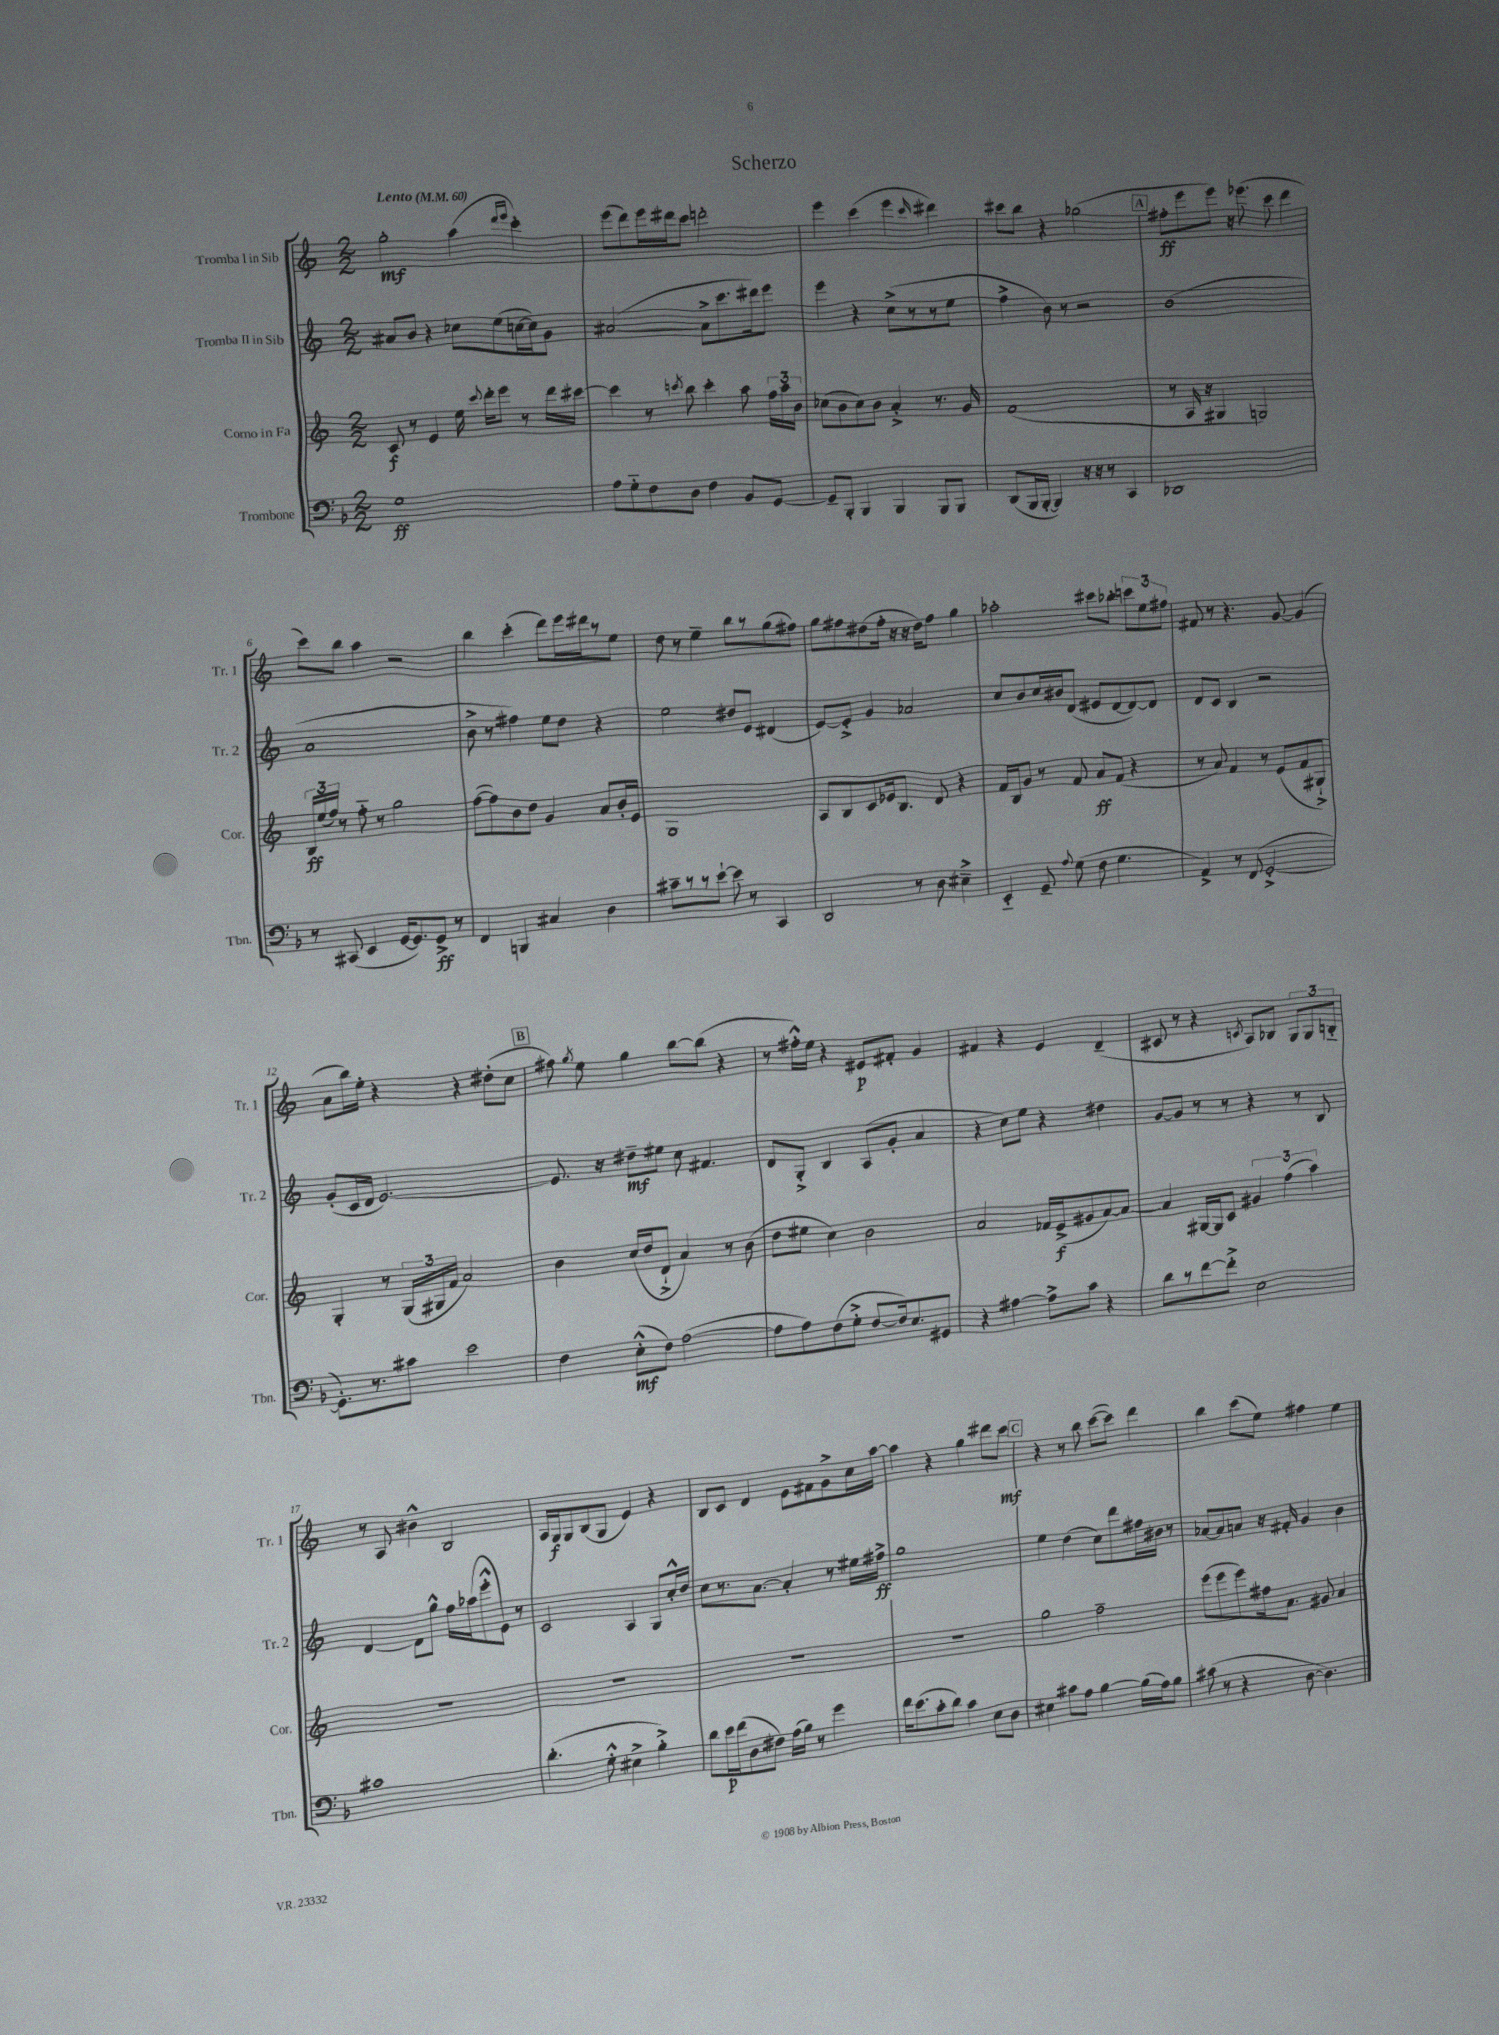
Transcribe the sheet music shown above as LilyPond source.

\header { title = "Scherzo" }
<<
\new StaffGroup <<
\new Staff = "s0" \with { instrumentName = "Tromba I in Sib" shortInstrumentName = "Tr. 1" } {
    \clef treble \key c \major \numericTimeSignature \time 2/2 \tempo "Lento" 4 = 60
    \autoBeamOff g''2-.\mf a''4( \grace { d'''16[ e'''16] } c'''4-.) |
    e'''8[( d'''8) e'''16 dis'''16 c'''8] d'''2-. |
    e'''4 c'''4( e'''4 \grace { c'''16 } dis'''4) |
    cis'''8[ b''8] r4 ges''2( |
    \mark \markup { \box "A" } fis''8[-.\ff e'''8 e'''8]) r16 ees'''8.( c'''8 d'''4 |
    c'''8[) b''8] a''4 r2 |
    b''4 c'''4-.( d'''8[) e'''16 dis'''16 r8 e''8] |
    d''8 r8 e''4-- b''8[ r8 g''8( fis''8]) |
    g''8[ fis''8 dis''8( fis''16]-. r16 r16 dis''16[) fis''8] g''4 |
    aes''2-. cis'''8[ bes''8]-. \tuplet 3/2 { c'''8[ e''8 fis''8] } |
    fis'8 r8 r4. g'8~ g'4( |
    a'8[ b''16) e''16]-. r4 r4 dis''8[-.( c''8] |
    \mark \markup { \box "B" } fis''8) \acciaccatura { g''8 } e''8 g''4 b''8[~ b''8]( r4 |
    r8 fis''16[-.-^) e''16] r4 eis'8[\p fis'8]-. g'4 |
    fis'4 r4 e'4 d'4--( |
    cis'8 r8 r4 \acciaccatura { c'8 } a8[) bes8] \tuplet 3/2 { g8[ g8 b8]-_ } |
    r8 a8 bis'4-^ b2 |
    a16[ g16\f g8 b8( g8] e'4) r4 |
    b8[ c'8] d'4 e'8[ fis'8 g'8-> c''16 a''16]~ |
    a''4 r4 g''4 dis'''8[ c'''8]\mf |
    \mark \markup { \box "C" } r4 r8 b''8 c'''8[~( c'''8]) d'''4 |
    b''4 c'''8[( e''8]) fis''4 e''4 \bar "|." |
}
\new Staff = "s1" \with { instrumentName = "Tromba II in Sib" shortInstrumentName = "Tr. 2" } {
    \clef treble \key c \major \numericTimeSignature \time 2/2
    \autoBeamOff ais'8[ b'8] r4 ces''8[ e''8( c''16~ c''16) g'8] |
    ais'2~( ais'8[-> c'''8. dis'''16) e'''8] |
    e'''4 r4 c''8[->( r8 r8 e''8] |
    f''4-> b'8) r8 r2 |
    \mark \markup { \box "A" } b'1( |
    a'1 |
    b'8-> r8 fis''4) e''8[ d''8] r4 |
    e''2 dis''8[ e'8] dis'4( |
    e'8[~) e'8]-.-> g'4 aes'2 |
    c''8[ b'8 c''16 bis'16 d'8]( eis'8[ d'8~ d'8~) d'8] |
    d'8[ c'8] b4 r2 |
    g'8[-.( c'16 d'16] e'2.~) |
    \mark \markup { \box "B" } e'8. r16 dis''8[--\mf eis''8] c''8 fis'4. |
    d'8[ g8]-.-> b4 a8[( g'8]-. a'4 |
    r4 c''8[) e''8] r4 dis''4 |
    g'8[~ g'8] r8 r8 r4 r8 b8 |
    d'4~ d'8[ g''8]-^ f''16[ aes''16( e'''8-.-^ e'8]) r8 |
    c'2 a4 g8[ c''16-.-^ d''16] |
    c''8[ r8. a'8.]~ a'4-. r8 eis''16[ fis''16]->\ff |
    g''1 |
    \mark \markup { \box "C" } e''4 d''4( c''8[) d'''8 fis''16 bis'16] r8 |
    aes'8[~ aes'8 a'8] r16 fis'16-. g'4 b'4 \bar "|." |
}
\new Staff = "s2" \with { instrumentName = "Corno in Fa" shortInstrumentName = "Cor." } {
    \clef treble \key c \major \numericTimeSignature \time 2/2
    \autoBeamOff c'8\f r8 e'4 e''16 \appoggiatura { c'''8 } d'''16[-. e'''8] r8 d'''16[ cis'''16]~ |
    cis'''4 r8 \acciaccatura { c'''8 } b''8 c'''4-. a''8 \tuplet 3/2 { f''16[ a''16 b'16] } |
    ces''8[( b'8 ces''8) b'8] a'4-.-> r8. g'16 |
    f'1( |
    \mark \markup { \box "A" } r8 a16 r16 gis4 g2) |
    \tuplet 3/2 { b16[\ff e''16( f''16]) } r8 f''8-_ r8 g''2 |
    f''8[~( f''8) b'8 d''8] g'4 a'8[ b'16-. e'16] |
    g1 |
    a8[ b8 c'8 ees'16 b8.] d'8 r4 |
    f'16[ b16 g'8] r8 f'8 a'8[\ff f'8]( r4 |
    r8 a'8) f'4 r8 e'8[( f'8 gis8]-!->) |
    g4-. r8 \tuplet 3/2 { g16[( gis16 f'16] } a'2) |
    \mark \markup { \box "B" } b'4 c''16[( d''16 d'8]-!-> a'4) r8 b'8( |
    d''8[ eis''8] c''4) b'2 |
    a'2 fes'16[ e'16->\f( gis'8 a'8~) a'8]~ |
    a'4 gis16[~ gis16 c'8] \tuplet 3/2 { gis'4 f''4( a''4) } |
    R1 |
    R1 |
    R1 |
    R1 |
    \mark \markup { \box "C" } g''2 f''2-- |
    e'''8[( e'''8 e'''8) fis''16 a'8.] gis'8 a'4 \bar "|." |
}
\new Staff = "s3" \with { instrumentName = "Trombone" shortInstrumentName = "Tbn." } {
    \clef bass \key f \major \numericTimeSignature \time 2/2
    \autoBeamOff g1\ff |
    a8[ g8-_ f8 d8] f4 bes,8[ g,8]~ |
    g,8[-- bes,,8]-. bes,,4 bes,,4 bes,,8[ bes,,8] |
    d,8[( bes,,16 bes,,16]~-. bes,,4) r16 r16 r8 c,4 |
    \mark \markup { \box "A" } des,1 |
    r8 cis,8( e,4 g,16[~ g,8.) g,8]->\ff r8 |
    f,4 b,,4 cis4 d4 |
    cis'8[-- r8 r8 e'8]~-! e'8 r8 c,4 |
    d,2 r8 d8 eis4---> |
    e,4-_ g,8-- \appoggiatura { a8 } g8( f8 g4. |
    a,4->) r8 f,8( g,2~-.-> |
    g,8.[-.) r8. cis'8] e'2 |
    \mark \markup { \box "B" } f4 e8[-.-^\mf( f8]) a2~( |
    a8[ a8) f8( g8]-.-> f8[~ f16) e8. gis,8] |
    r4 ais4~ ais8[-> c'8] r4 |
    d'8[ r8 f'8~ f'8]-.-> e2 |
    cis'1 |
    d'4.-.( g8-.-^ eis4-> bes4-.->) |
    d'8[ e'16\p f'16( d8 fis8]) a16[( bes16]) r8 g'4 |
    f'16[ e'8.( c'8-. d'8]) c'4 e8[ d8] |
    \mark \markup { \box "C" } eis4 cis'8[ a8] bes4~ bes16[( a16) bes8] |
    cis'8( r8 r4 d8~ d4.) \bar "|." |
}
>>
>>
